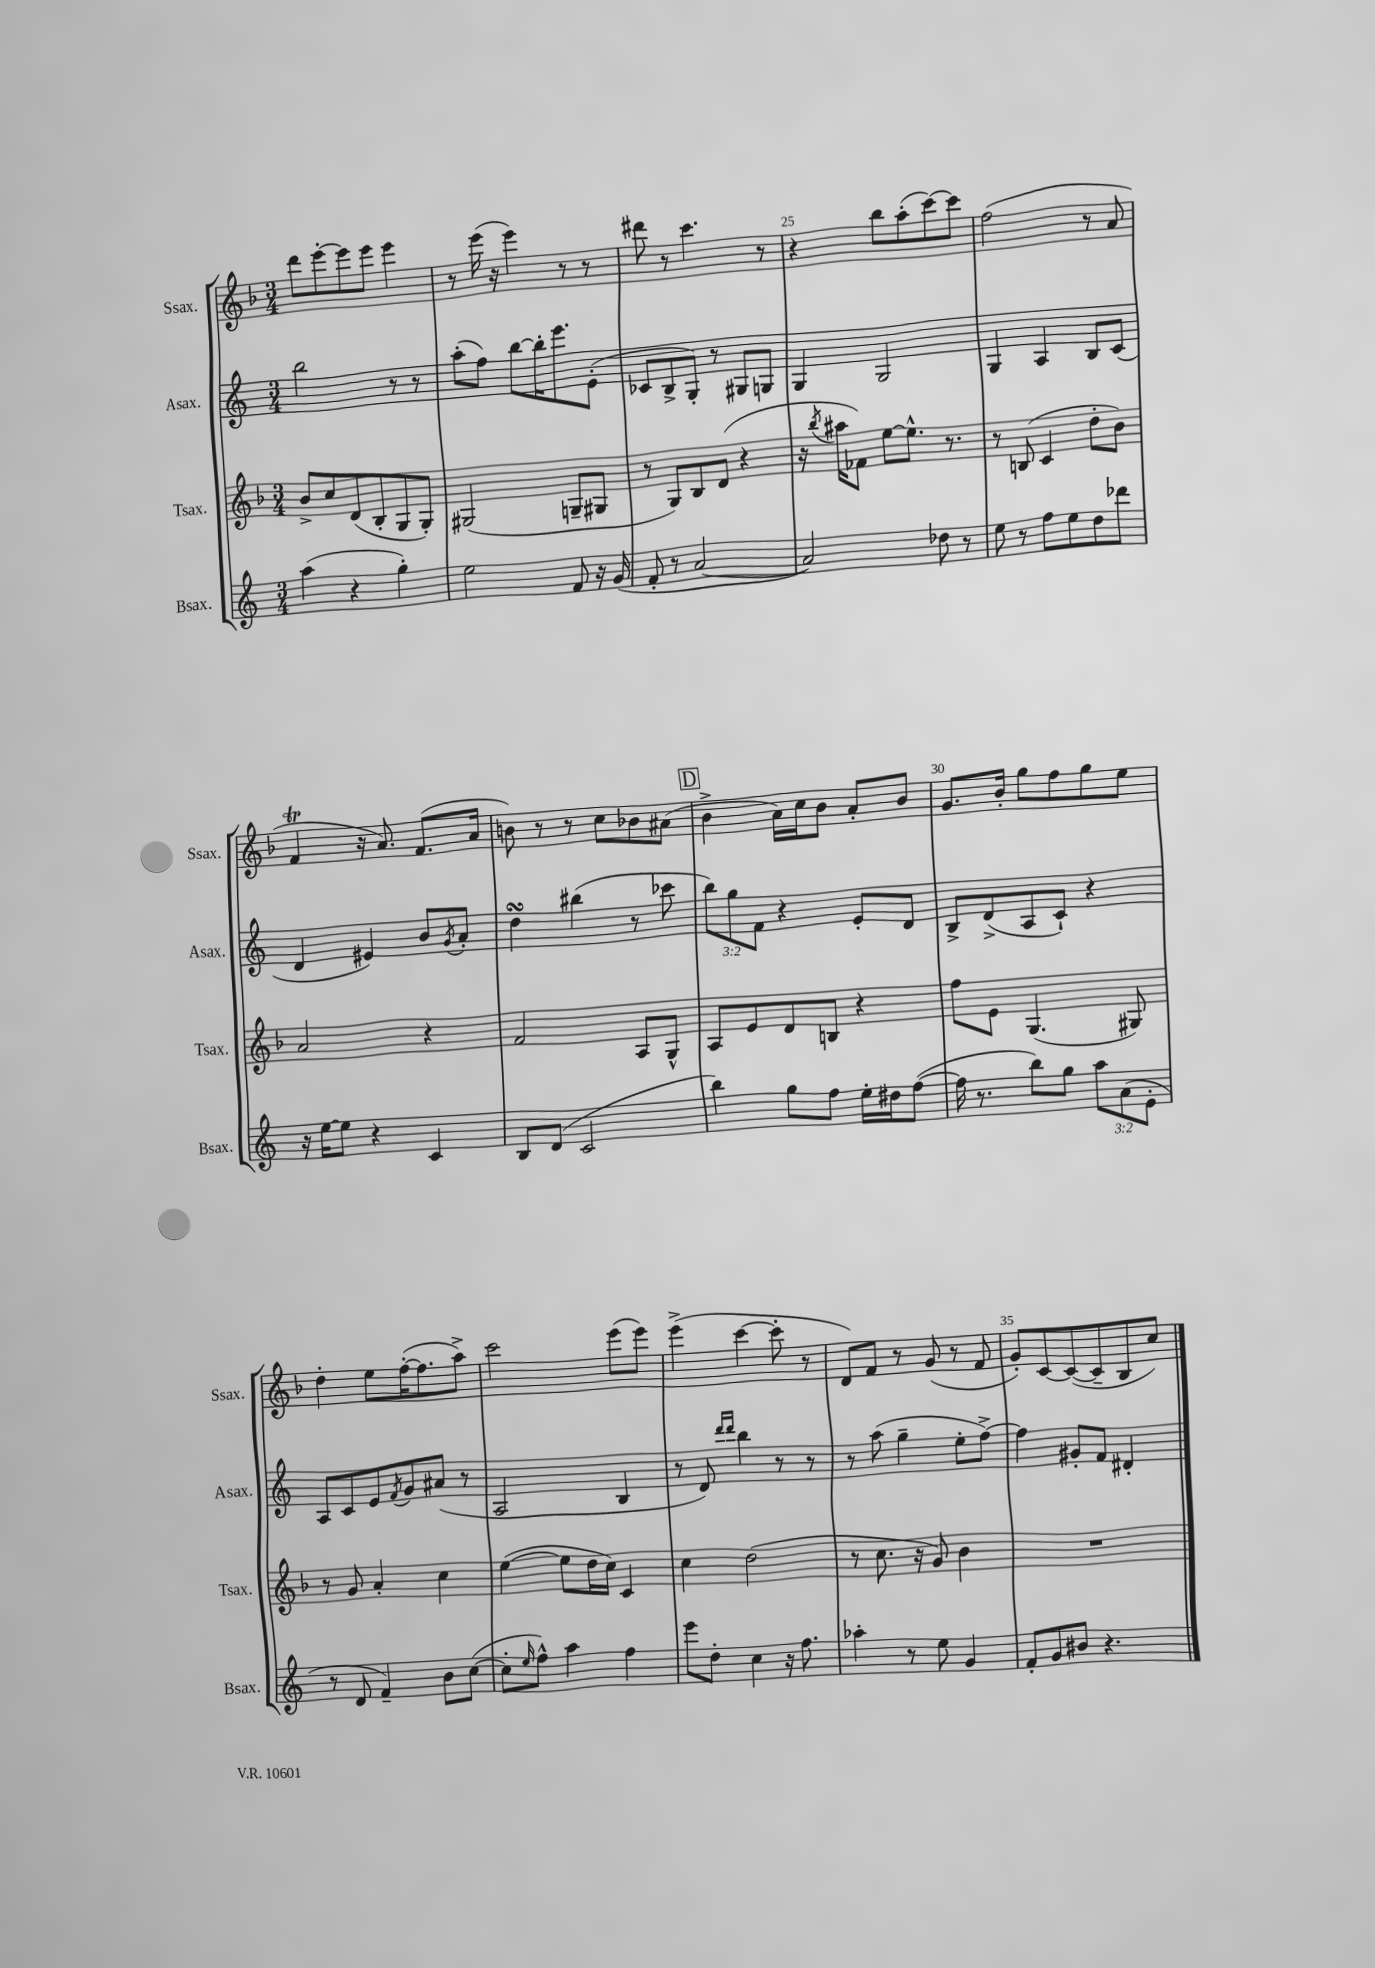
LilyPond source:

<<
\new StaffGroup <<
\new Staff = "s0" \with { instrumentName = "Ssax." shortInstrumentName = "Ssax." } {
    \clef treble \key f \major \numericTimeSignature \time 3/4
    d'''8 e'''8~-. e'''8 e'''8 e'''4 |
    r8 e'''16( r16 e'''4) r8 r8 |
    dis'''8 r8 c'''4. r8 |
    r4 bes''8 a''8-.( c'''8~) c'''8 |
    f''2( r8 a'8 |
    f'4\trill r16 a'8.) f'8.( a'16 |
    b'8) r8 r8 c''8 bes'8 ais'8( |
    \mark \markup { \box "D" } bes'4-> a'16) c''16 bes'8 a'8-. bes'8 |
    g'8. bes'16-. g''8 f''8 g''8 e''8 |
    d''4-. e''8 f''16~-.( f''8. a''8->) |
    c'''2 e'''8( e'''8) |
    e'''4->( c'''4~ c'''8-. r8 |
    d'8) f'8 r8 g'8( r8 f'8 |
    g'8-.) c'8~ c'8~( c'8-- bes8 c''8) \bar "|." |
}
\new Staff = "s1" \with { instrumentName = "Asax." shortInstrumentName = "Asax." } {
    \clef treble \key c \major \numericTimeSignature \time 3/4 \override Staff.TupletNumber.text = #tuplet-number::calc-fraction-text
    b''2 r8 r8 |
    a''8-.( f''8) b''8~ b''16-. e'''8. e'8-.( |
    ces'8 b8-> g8-.) r8 gis8 g8 |
    g4 g2 |
    g4 a4 b8 c'8( |
    d'4 eis'4) b'8 \acciaccatura { g'8 } a'8-. |
    d''4\turn bis''4( r8 ces'''8 |
    \mark \markup { \box "D" } \tuplet 3/2 { b''8) g''8 f'8 } r4 e'8-. d'8 |
    b8-> d'8->( a8 c'8-!) r4 |
    a8 c'8 e'8 \acciaccatura { f'8 } g'8 ais'8( r8 |
    a2 b4 |
    r8 d'8) \grace { d'''16 d'''16 } b''4 r8 r8 |
    r8 a''8( g''4-- e''8-. f''8~->) |
    f''4 gis'8-. f'8 dis'4-. \bar "|." |
}
\new Staff = "s2" \with { instrumentName = "Tsax." shortInstrumentName = "Tsax." } {
    \clef treble \key f \major \numericTimeSignature \time 3/4
    bes'8-> c''8 d'8( bes8-. g8 g8-.) |
    gis2( g8-- gis8 |
    r8 g8) bes8 d'8( r4 |
    r16 \acciaccatura { bes''8 } ais''16 fes'8) e''8~ e''8.-^ r8. |
    r8 b8( c'4 d''8-. bes'8) |
    a'2 r4 |
    f'2 a8 g8-^ |
    \mark \markup { \box "D" } a8 e'8 d'8 b8 r4 |
    f''8 e'8 g4.( gis8) |
    r8 g'8 a'4-. c''4 |
    e''4~( e''8 d''16 c''16) c'4 |
    c''4 d''2( |
    r8 c''8. r16 g'8) bes'4 |
    R2. \bar "|." |
}
\new Staff = "s3" \with { instrumentName = "Bsax." shortInstrumentName = "Bsax." } {
    \clef treble \key c \major \numericTimeSignature \time 3/4 \override Staff.TupletNumber.text = #tuplet-number::calc-fraction-text
    a''4( r4 g''4-.) |
    e''2 f'8 r16 g'16( |
    f'8-. r8 a'2~ |
    a'2) des''8 r8 |
    e''8 r8 f''8 e''8 d''8 des'''8 |
    r16 e''16~ e''8 r4 c'4 |
    b8 d'8( c'2 |
    \mark \markup { \box "D" } b''4) g''8 f''8 e''16-. dis''16 f''8~( |
    f''16 r8. b''8) g''8 \tuplet 3/2 { a''8 a'8( e'8-. } |
    r8 d'8 f'4--) b'8 c''8~( |
    c''8-. \grace { e''16 } f''8-^) a''4 f''4 |
    e'''8 d''8-. c''4 r16 f''8. |
    aes''4-. r8 e''8 g'4 |
    f'8-. g'8 bis'8 r4. \bar "|." |
}
>>
>>
\layout { \context { \Score currentBarNumber = #22 \override BarNumber.break-visibility = ##(#f #t #t) barNumberVisibility = #(every-nth-bar-number-visible 5) } }
